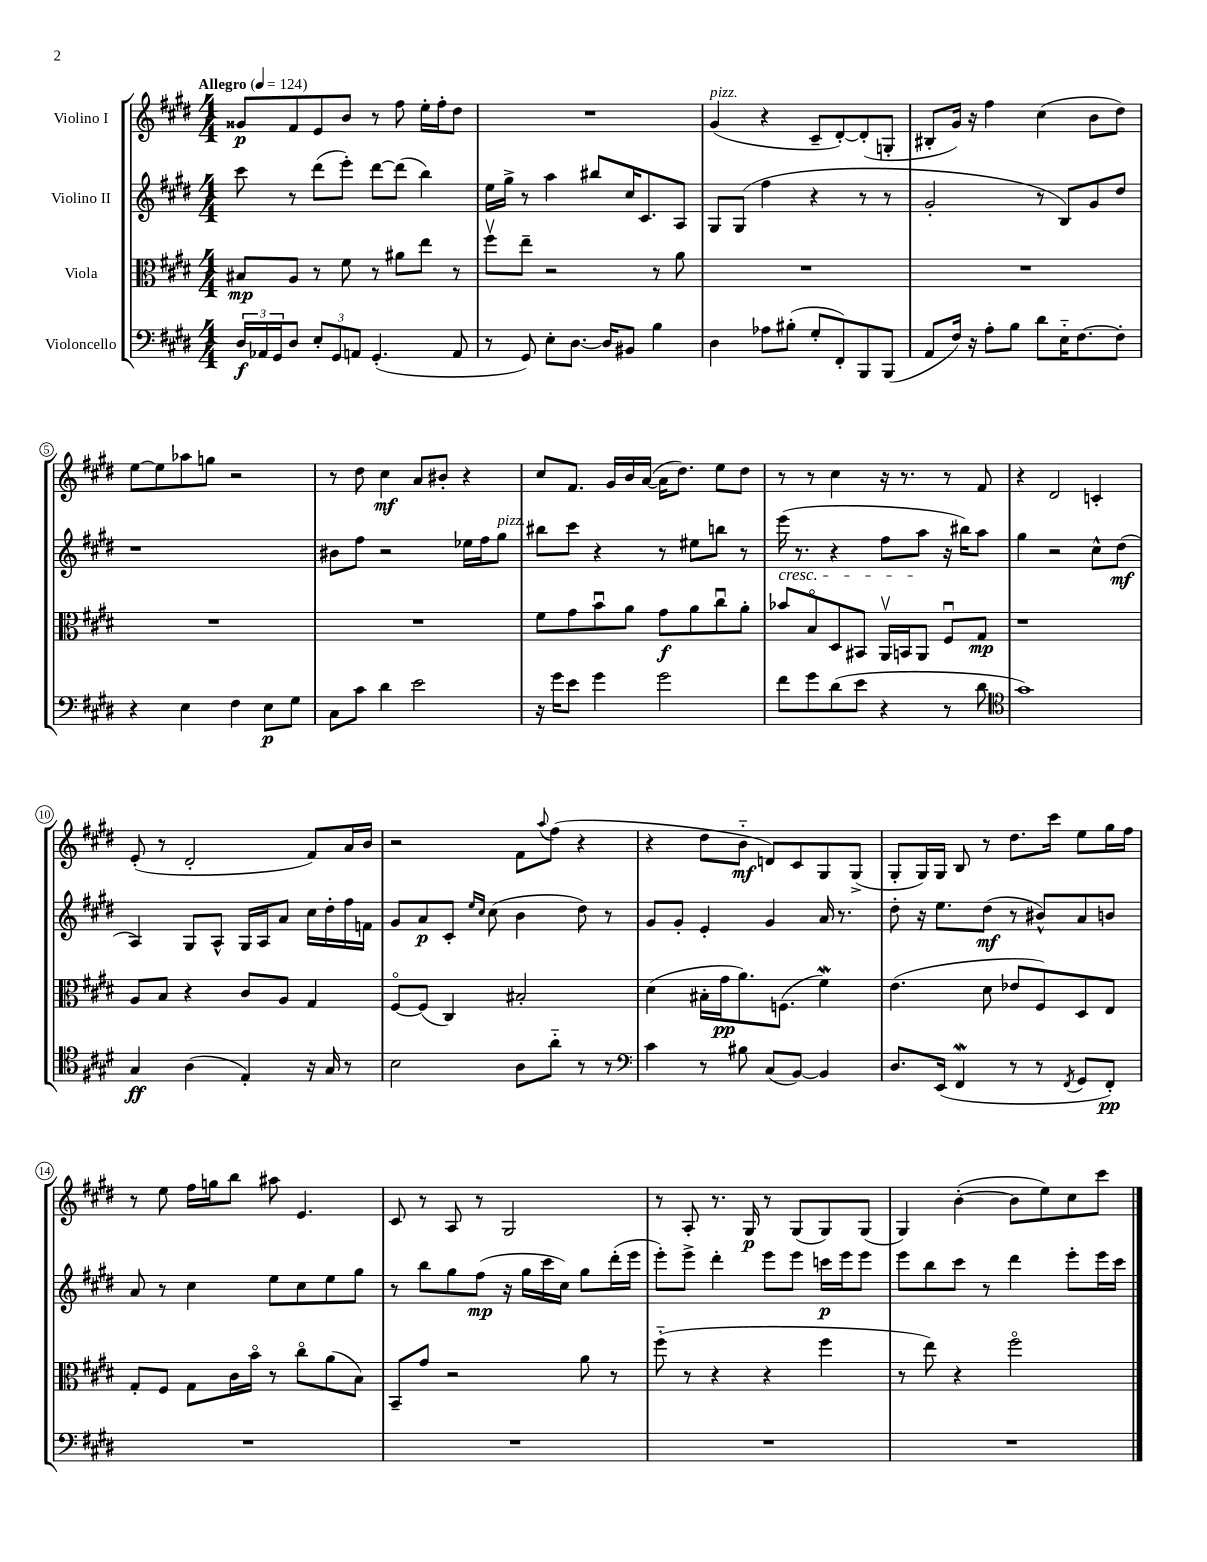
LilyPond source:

<<
\new StaffGroup <<
\new Staff = "s0" \with { instrumentName = "Violino I" } {
    \clef treble \key e \major \numericTimeSignature \time 4/4 \tempo "Allegro" 4 = 124
    gisis'8\p fis'8 e'8 b'8 r8 fis''8 e''16-. fis''16-. dis''8 |
    R1 |
    gis'4^\markup { \italic "pizz." }( r4 cis'8-- dis'8~-.) dis'8-.( g8-. |
    bis8-. gis'16) r16 fis''4 cis''4( b'8 dis''8) |
    e''8~ e''8 aes''8 g''8 r2 |
    r8 dis''8 cis''4\mf a'8 bis'8-. r4 |
    cis''8 fis'8. gis'16 b'16 a'16~( a'16 dis''8.) e''8 dis''8 |
    r8 r8 cis''4 r16 r8. r8 fis'8 |
    r4 dis'2 c'4-. |
    e'8-.( r8 dis'2-. fis'8) a'16 b'16 |
    r2 fis'8 \appoggiatura { a''8 } fis''8( r4 |
    r4 dis''8 b'8-_\mf d'8) cis'8 gis8 gis8->( |
    gis8-. gis16) gis16 b8 r8 dis''8. cis'''16 e''8 gis''16 fis''16 |
    r8 e''8 fis''16 g''16 b''8 ais''8 e'4. |
    cis'8 r8 a8 r8 gis2 |
    r8 a8-. r8. gis16\p r8 gis8( gis8) gis8( |
    gis4) b'4~-.( b'8 e''8) cis''8 cis'''8 \bar "|." |
}
\new Staff = "s1" \with { instrumentName = "Violino II" } {
    \clef treble \key e \major \numericTimeSignature \time 4/4
    cis'''8 r8 dis'''8( e'''8-.) dis'''8~ dis'''8( b''4) |
    e''16 gis''16-> r8 a''4 bis''8 cis''16 cis'8. a8 |
    gis8 gis8( fis''4 r4 r8 r8 |
    gis'2-. r8 b8) gis'8 dis''8 |
    r1 |
    bis'8 fis''8 r2 ees''16 fis''16 gis''8^\markup { \italic "pizz." } |
    bis''8 cis'''8 r4 r8 eis''8 b''8 r8 |
    e'''16\cresc( r8. r4 fis''8 a''8\! r16 bis''16) a''8 |
    gis''4 r2 cis''8-^ dis''8\mf( |
    a4) gis8 a8-^ gis16 a16 a'8 cis''16 dis''16-. fis''16 f'16 |
    gis'8 a'8\p cis'8-. \grace { e''16 cis''16 } cis''8( b'4 dis''8) r8 |
    gis'8 gis'8-. e'4-. gis'4 a'16 r8. |
    dis''8-. r16 e''8. dis''8\mf( r8 bis'8-^) a'8 b'8 |
    a'8 r8 cis''4 e''8 cis''8 e''8 gis''8 |
    r8 b''8 gis''8 fis''8\mp( r16 gis''16 cis'''16 cis''16) gis''8 dis'''16-.( e'''16 |
    e'''8-.) e'''8-> dis'''4-. e'''8 e'''8 c'''16\p e'''16 e'''8 |
    e'''8 b''8 cis'''8 r8 dis'''4 e'''8-. e'''16 cis'''16 \bar "|." |
}
\new Staff = "s2" \with { instrumentName = "Viola" } {
    \clef alto \key e \major \numericTimeSignature \time 4/4
    bis8\mp a8 r8 fis'8 r8 ais'8 e''8 r8 |
    fis''8\upbow e''8-- r2 r8 a'8 |
    R1 |
    R1 |
    R1 |
    R1 |
    fis'8 gis'8 b'8\downbow a'8 gis'8\f a'8 cis''8\downbow a'8-. |
    bes'8 b8\flageolet dis8 bis,8 a,16\upbow b,16 a,8 fis8\downbow gis8\mp |
    r1 |
    a8 b8 r4 cis'8 a8 gis4 |
    fis8~\flageolet fis8( cis4) bis2-. |
    dis'4( bis16-. gis'16\pp a'8.) f8.( fis'4\mordent) |
    e'4.( dis'8 ees'8 fis8) dis8 e8 |
    gis8-. fis8 gis8 cis'16 b'16\flageolet r8 cis''8\flageolet a'8( b8) |
    b,8-- gis'8 r2 a'8 r8 |
    fis''8-_( r8 r4 r4 fis''4 |
    r8 e''8) r4 fis''2\flageolet \bar "|." |
}
\new Staff = "s3" \with { instrumentName = "Violoncello" } {
    \clef bass \key e \major \numericTimeSignature \time 4/4
    \tuplet 3/2 { dis16\f aes,16 gis,16 } dis8 \tuplet 3/2 { e8-. gis,8 a,8 } gis,4.-.( a,8 |
    r8 gis,8) e8-. dis8.~ dis16 bis,8 b4 |
    dis4 aes8 bis8-.( gis8-. fis,8-.) b,,8 b,,8( |
    a,8 fis16) r16 a8-. b8 dis'8 e16-_ fis8.~ fis8-. |
    r4 e4 fis4 e8\p gis8 |
    cis8 cis'8 dis'4 e'2 |
    r16 gis'16 e'8 gis'4 gis'2 |
    fis'8 gis'8 dis'8( e'8 r4 r8 dis'8 |
    \clef tenor gis'1) |
    gis4\ff a4( e4-.) r16 gis16 r8 |
    b2 a8 a'8-_ r8 r8 |
    \clef bass cis'4 r8 bis8 cis8( b,8~) b,4 |
    dis8. e,16( fis,4\mordent r8 r8 \acciaccatura { fis,8 } gis,8 fis,8-.\pp) |
    R1 |
    R1 |
    R1 |
    R1 \bar "|." |
}
>>
>>
\layout { \context { \Score \override BarNumber.stencil = #(make-stencil-circler 0.1 0.3 ly:text-interface::print) } }
